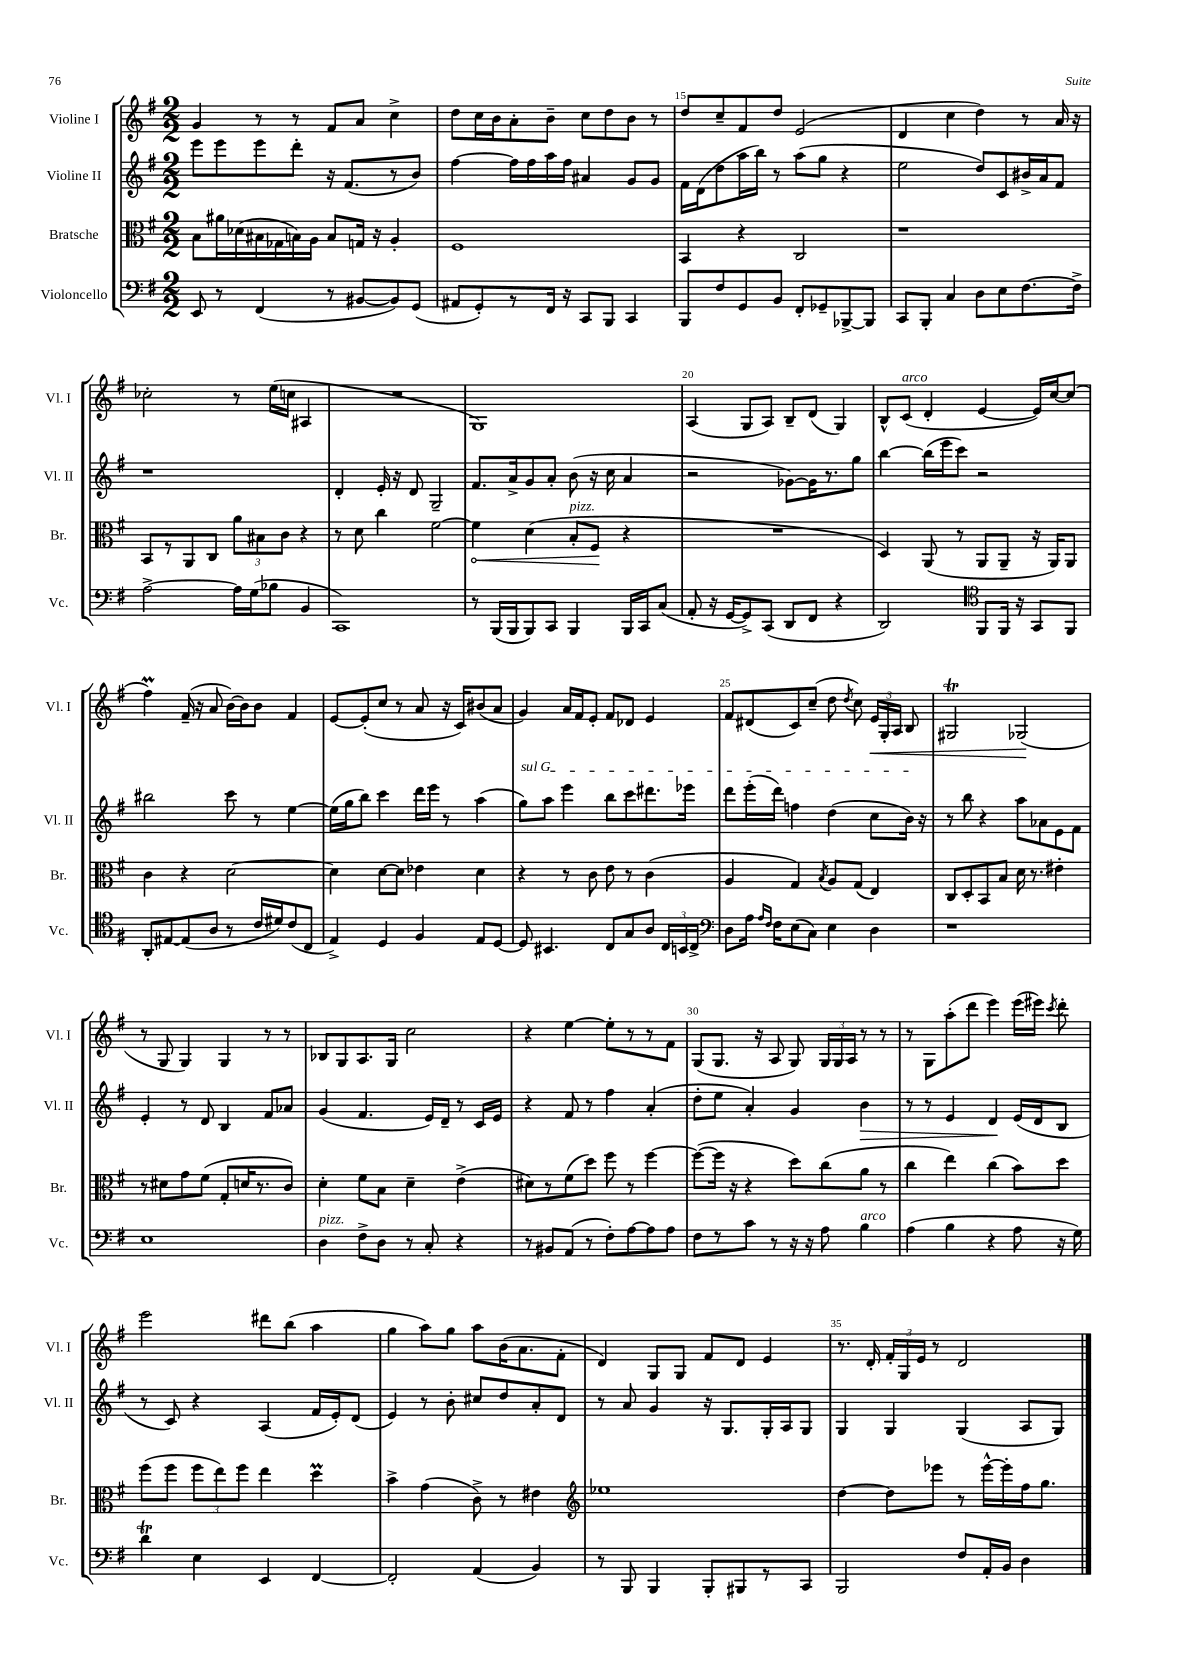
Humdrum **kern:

**kern	**kern	**kern	**kern
*staff4	*staff3	*staff2	*staff1
*clefF4	*clefC3	*clefG2	*clefG2
*k[f#]	*k[f#]	*k[f#]	*k[f#]
*M2/2	*M2/2	*M2/2	*M2/2
8EE	8B	8eee	4g
8r	16a#	8eee	.
.	(16d-	.	.
(4FF#	16B#	8eee	8r
.	16G-	.	.
.	16B)	8ddd'	8r
.	16A	.	.
8r	8B	16r	8f#
.	.	(8.f#	.
[8BB#	16G	.	8a
.	16r	.	.
8BB#])	4A'	8r	4cc^
(8GG	.	8b)	.
=	=	=	=
8AA#	1F#	[4ff#	8dd
8GG')	.	.	16cc
.	.	.	16b
8r	.	16ff#]	8a'
.	.	16ff#	.
16FF#	.	16aa	8b~
16r	.	16ff#	.
8CC	.	4a#	8cc
8BBB	.	.	8dd
4CC	.	8g	8b
.	.	8g	8r
=	=	=	=
8BBB	4BB	16f#	8dd
.	.	(16d	.
8F#	.	8dd	8cc~
8GG	4r	16aa	8f#
.	.	16bb)	.
8BB	.	8r	8dd
8FF#'	2C	(8aa	(2e
8GG-~	.	8gg	.
[8BBB-^	.	4r	.
8BBB-]	.	.	.
=	=	=	=
8CC	1r	2ee	4d
8BBB'	.	.	.
4C	.	.	4cc
8D	.	8dd)	4dd)
8E	.	8c	.
[8.F#	.	16b#^	8r
.	.	16a	.
.	.	8f#	16a
16F#^]	.	.	16r
=	=	=	=
[2A^	8BB	1r	2cc-'
.	8r	.	.
.	8AA	.	.
.	8C	.	.
16A]	12a	.	8r
(16G	.	.	.
.	12B#	.	.
8B-	.	.	(16ee
.	12c	.	.
.	.	.	16cc
4BB	4r	.	4A#
=	=	=	=
1CC)	8r	4d'	1r
.	8d	.	.
.	4cc	16e'	.
.	.	16r	.
.	.	8d	.
.	[2f#	2G~	.
=	=	=	=
8r	4f#]	8.f#	1G)
(16BBB	.	.	.
16BBB	.	16a^	.
8BBB)	(4d	8g	.
8CC	.	8a'	.
4BBB	8B'	(8b	.
.	8F#	16r	.
.	.	16cc	.
16BBB	4r	4a	.
16CC	.	.	.
(8C	.	.	.
=	=	=	=
8AA'	1r	2r	(4A
16r	.	.	.
[16GG	.	.	.
8GG^])	.	.	8G
(8CC	.	.	8A)
8DD	.	[8g-)	8B~
8FF#	.	16g-]	(8d
.	.	8.r	.
4r	.	.	4G)
.	.	8gg	.
=	=	=	=
2DD)	4D)	[4bb	8B^^
.	.	.	(8c
.	(8AA	(16bb]	4d'
.	.	16eee	.
.	8r	8ccc)	.
*clefC4	*	*	*
8FF#	8AA	2r	[4e
16FF#	8AA~	.	.
16r	.	.	.
8GG	16r	.	16e])
.	16AA)	.	[16cc
8FF#	8AA	.	(8cc]
=	=	=	=
8AA'	4c	2bb#	4ff#)
[8E#	.	.	.
(8E#]	4r	.	(16f#~
.	.	.	16r
8A	.	.	8a
8r	[2d	8ccc	[16b)
.	.	.	16b]
16c	.	8r	8b
16d#)	.	.	.
(8c	.	[4ee	4f#
8C	.	.	.
=	=	=	=
4E^)	4d]	(16ee]	[8e
.	.	16gg	.
.	.	8bb)	(8e']
4D	[8d	4ccc	8cc
.	8d]	.	8r
4F#	4e-	16ddd	8a
.	.	16eee	.
.	.	8r	16r
.	.	.	16c)
8E	4d	(4aa	(8b#
[8D	.	.	8a
=	=	=	=
8D]	4r	8gg)	4g)
4.BB#	.	8aa	.
.	8r	4eee	16a
.	.	.	16f#
.	8c	.	8e'
8C	8e	8bb	8f#
8G	8r	8ccc	8d-
8A	(4c	8.ddd#	4e
24C	.	.	.
24BB	.	.	.
.	.	16eee-	.
24C^	.	.	.
=	=	=	=
*clefF4	*	*	*
8D	4A	8ddd	8f#
16A	.	(16eee'	(8d#
16qqA	.	.	.
16qqF#	.	.	.
16F#	.	16ddd)	.
(8E	4G)	4ff	8c)
8C)	.	.	(8cc~
.	8qB	.	.
4E	8A	(4dd	8dd
.	.	.	8qdd
.	(8G	.	8cc)
4D	4E)	8cc	24e
.	.	.	24G'
.	.	.	24A
.	.	16b)	8B
.	.	16r	.
=	=	=	=
1r	8C	8r	2G#
.	8D'	8bb	.
.	8BB	4r	.
.	8B	.	.
.	16d	8aa	(2G-
.	8.r	.	.
.	.	8a-	.
.	4e#'	8e	.
.	.	8f#	.
=	=	=	=
1E	8r	4e'	8r
.	8d#	.	8G
.	8g	8r	4G)
.	(8f#	8d	.
.	8G'	4B	4G
.	16d	.	.
.	8.r	.	.
.	.	8f#	8r
.	8c)	8a-	8r
=	=	=	=
4D	4d'	(4g	8B-
.	.	.	8G
8F#^	8f#	4.f#	8.A
8D	8B	.	.
.	.	.	16G
8r	4d~	.	2cc
8C'	.	16e)	.
.	.	16d~	.
4r	(4e^	8r	.
.	.	16c	.
.	.	16e	.
=	=	=	=
8r	8d#)	4r	4r
8BB#	8r	.	.
(8AA	(8f#	8f#	[4ee
8r	8dd)	8r	.
8F#')	8ff#	4ff#	8ee']
[8A	8r	.	8r
8A]	[4ff#	(4a'	8r
8A	.	.	8f#
=	=	=	=
8F#	(8ff#_	8dd'	(8G
8r	16ff#]	8ee	8.G
.	16r	.	.
8c	4r	4a')	.
.	.	.	16r
8r	.	.	8A
16r	8dd)	4g	8G)
16r	.	.	.
8A	(8cc	.	24G
.	.	.	24G
.	.	.	24A
4B	8a	4b	8r
.	8r	.	8r
=	=	=	=
(4A	4cc	8r	8r
.	.	8r	8G
4B	4ee)	4e	(8aa'
.	.	.	8ddd
4r	(4cc	4d	4eee)
8A	8b)	(16e	(16eee
.	.	16d	16eee#)
.	.	.	8qccc
16r	8dd	8B	8ddd'
16G)	.	.	.
=	=	=	=
4d	(8ff#	8r	2eee
.	8ff#	8c)	.
4E	12ff#	4r	.
.	12ee)	.	.
.	12ff#	.	.
4EE	4ee	(4A	8ddd#
.	.	.	(8bb
[4FF#	4dd	16f#	4aa
.	.	16e')	.
.	.	(8d	.
=	=	=	=
2FF#']	4b^	4e)	4gg
.	(4g	8r	8aa)
.	.	8b'	8gg
(4AA	8c^)	8cc#	8aa
.	8r	8dd	(16b
.	.	.	8.a
4BB)	4e#	8a'	.
.	.	8d	8f#'
=	=	=	=
*	*clefG2	*	*
8r	1ee-	8r	4d)
8BBB	.	8a	.
4BBB	.	4g	8G
.	.	.	8G
8BBB'	.	16r	8f#
.	.	8.G	.
8BBB#	.	.	8d
8r	.	16G'	4e
.	.	16A	.
8CC	.	8G	.
=	=	=	=
2BBB	[4dd	4G	8.r
.	.	.	16d'
.	8dd]	4G	24f#'
.	.	.	24G
.	.	.	24e
.	8eee-	.	8r
8F#	8r	(4G	2d
16AA'	[16eee-^^	.	.
16BB	16eee-']	.	.
4D	16ff#	8A	.
.	8.gg	.	.
.	.	8G)	.
==	==	==	==
*-	*-	*-	*-
